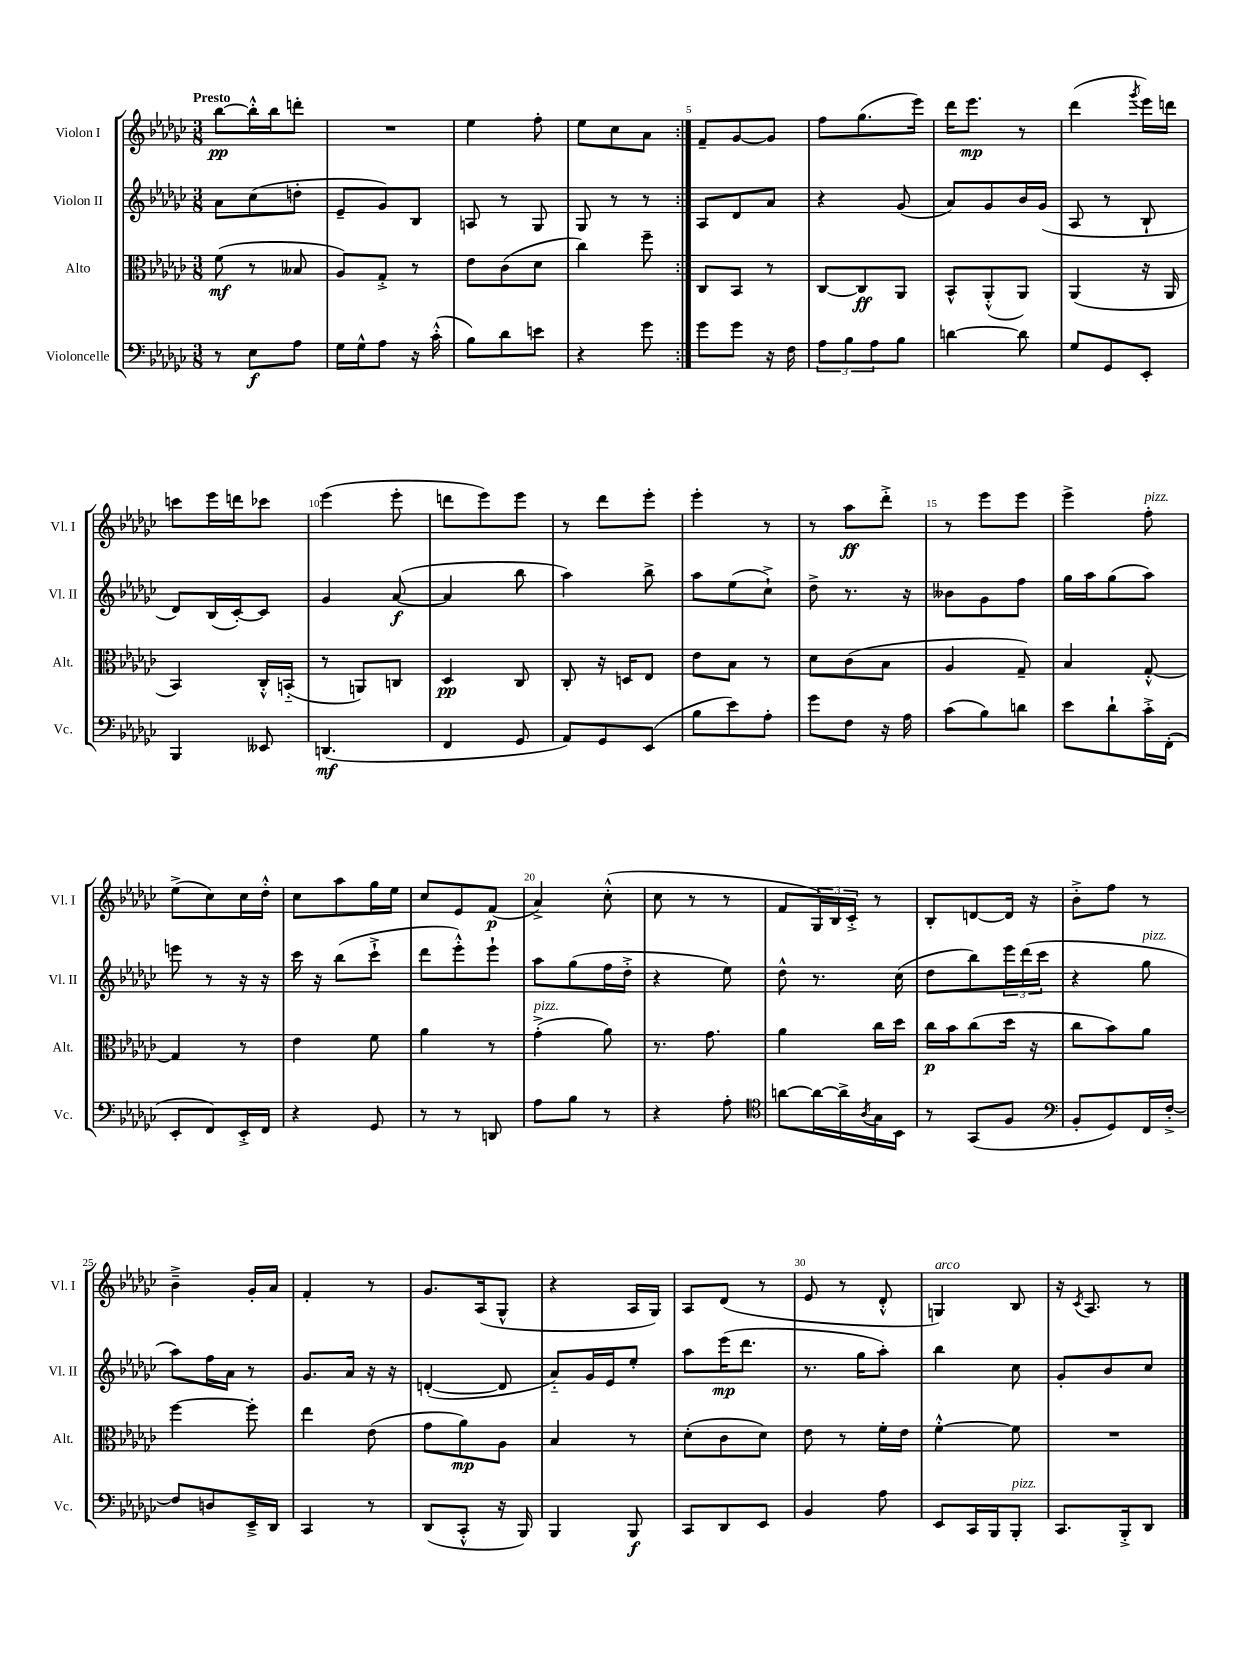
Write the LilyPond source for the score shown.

<<
\new StaffGroup <<
\new Staff = "s0" \with { instrumentName = "Violon I" shortInstrumentName = "Vl. I" } {
    \clef treble \key ges \major \numericTimeSignature \time 3/8 \tempo "Presto"
    \repeat volta 2 { bes''8~\pp bes''16-.-^ bes''16 d'''8-. |
    R4. |
    ees''4 f''8-. |
    ees''8 ces''8 aes'8 | }
    f'8-- ges'8~ ges'8 |
    f''8 ges''8.( ees'''16) |
    des'''16 ees'''8.\mp r8 |
    des'''4( \acciaccatura { ges'''8 } ees'''16) d'''16 |
    c'''8 ees'''16 d'''16 ces'''8 |
    ees'''4( ees'''8-. |
    d'''8 ees'''8) ees'''8 |
    r8 des'''8 ees'''8-. |
    ees'''4-. r8 |
    r8 aes''8\ff des'''8-.-> |
    r8 ees'''8 ees'''8 |
    ees'''4-> f''8-.^\markup { \italic "pizz." } |
    ees''8->( ces''8) ces''16 des''16-.-^ |
    ces''8 aes''8 ges''16 ees''16 |
    ces''8 ees'8 f'8\p( |
    aes'4->) ces''8-.-^( |
    ces''8 r8 r8 |
    f'8 \tuplet 3/2 { ges16) bes16 ces'16-.-> } r8 |
    bes8-. d'8~ d'16 r16 |
    bes'8-.-> f''8 r8 |
    bes'4---> ges'16-. aes'16 |
    f'4-. r8 |
    ges'8. aes16( ges8-^ |
    r4 aes16 ges16) |
    aes8 des'8( r8 |
    ees'8 r8 des'8-.-^ |
    g4^\markup { \italic "arco" }) bes8 |
    r16 \acciaccatura { ces'8 } aes8. r8 \bar "|." |
}
\new Staff = "s1" \with { instrumentName = "Violon II" shortInstrumentName = "Vl. II" } {
    \clef treble \key ges \major \numericTimeSignature \time 3/8
    \repeat volta 2 { aes'8 ces''8( d''8-. |
    ees'8-- ges'8) bes8 |
    a8 r8 ges8 |
    ges8 r8 r8 | }
    aes8 des'8 aes'8 |
    r4 ges'8( |
    aes'8) ges'8 bes'16 ges'16( |
    aes8 r8 bes8-! |
    des'8) bes16( ces'16~-.) ces'8 |
    ges'4 aes'8~\f( |
    aes'4 bes''8 |
    aes''4) bes''8-> |
    aes''8 ees''8( ces''8-!->) |
    des''8-> r8. r16 |
    beses'8 ges'8 f''8 |
    ges''16 aes''16 ges''8( aes''8) |
    e'''8 r8 r16 r16 |
    ces'''16 r16 bes''8( ces'''8-!-> |
    des'''8 ees'''8-.-^) ees'''8-! |
    aes''8 ges''8( f''16 des''16-.-> |
    r4 ees''8) |
    des''8-^ r8. ces''16( |
    des''8 bes''8) \tuplet 3/2 { ees'''16 des'''16( ces'''16 } |
    r4 ges''8^\markup { \italic "pizz." } |
    aes''8) f''16 aes'16 r8 |
    ges'8. aes'16 r16 r16 |
    d'4~-.( d'8 |
    aes'8-_) ges'16 ees'16 ees''8-. |
    aes''8 ees'''16\mp( des'''8. |
    r8. ges''16 aes''8-.) |
    bes''4 ces''8 |
    ges'8-. bes'8 ces''8 \bar "|." |
}
\new Staff = "s2" \with { instrumentName = "Alto" shortInstrumentName = "Alt." } {
    \clef alto \key ges \major \numericTimeSignature \time 3/8
    \repeat volta 2 { f'8\mf( r8 beses8 |
    aes8) ges8-.-> r8 |
    ees'8 ces'8( des'8 |
    ces''4) f''8-- | }
    ces8 bes,8 r8 |
    ces8~ ces8\ff aes,8 |
    bes,8-^ aes,8-.-^( aes,8) |
    aes,4( r16 aes,16 |
    bes,4) ces16-.-^ b,16-_( |
    r8 a,8) c8 |
    des4\pp ces8 |
    ces8-. r16 d16 ees8 |
    ees'8 bes8 r8 |
    des'8 ces'8( bes8 |
    aes4 ges8--) |
    bes4 ges8~-.-^ |
    ges4 r8 |
    ees'4 f'8 |
    aes'4 r8 |
    ges'4-.->^\markup { \italic "pizz." }( aes'8) |
    r8. ges'8. |
    aes'4 ces''16 des''16 |
    ces''16\p bes'16 ces''8( des''16 r16 |
    ces''8 bes'8) aes'8 |
    f''4~ f''8-. |
    ees''4 ees'8( |
    ges'8 aes'8\mp) aes8 |
    bes4 r8 |
    des'8-.( ces'8 des'8) |
    ees'8 r8 f'16-. ees'16 |
    f'4~-.-^ f'8 |
    R4. \bar "|." |
}
\new Staff = "s3" \with { instrumentName = "Violoncelle" shortInstrumentName = "Vc." } {
    \clef bass \key ges \major \numericTimeSignature \time 3/8
    \repeat volta 2 { r8 ees8\f aes8 |
    ges16 ges16-^ aes8 r16 ces'16-.-^( |
    bes8) des'8 e'8 |
    r4 ges'8 | }
    ges'8 ges'8 r16 f16 |
    \tuplet 3/2 { aes8 bes8 aes8 } bes8 |
    d'4~ d'8 |
    ges8 ges,8 ees,8-. |
    bes,,4 eeses,8 |
    d,4.\mf( |
    f,4 ges,8 |
    aes,8) ges,8 ees,8( |
    bes8 ees'8) aes8-. |
    ges'8 f8 r16 aes16 |
    ces'8( bes8) d'8 |
    ees'8 des'8-! ces'16-.-> f,16-.( |
    ees,8-. f,8) ees,16-.-> f,16 |
    r4 ges,8 |
    r8 r8 d,8 |
    aes8 bes8 r8 |
    r4 aes8-. |
    \clef tenor a'8~ a'16~ a'16-> \acciaccatura { aes8 } ges16 bes,16 |
    r8 ges,8( f8 |
    \clef bass bes,8-. ges,8) f,16 f16~-.-> |
    f8 d8 ees,16---> des,16 |
    ces,4 r8 |
    des,8( ces,8-.-^ r16 bes,,16) |
    bes,,4 bes,,8\f |
    ces,8 des,8 ees,8 |
    bes,4 aes8 |
    ees,8 ces,16 bes,,16 bes,,8-.^\markup { \italic "pizz." } |
    ces,8. bes,,16-.-> des,8 \bar "|." |
}
>>
>>
\layout { \context { \Score \override BarNumber.break-visibility = ##(#f #t #t) barNumberVisibility = #(every-nth-bar-number-visible 5) } }
